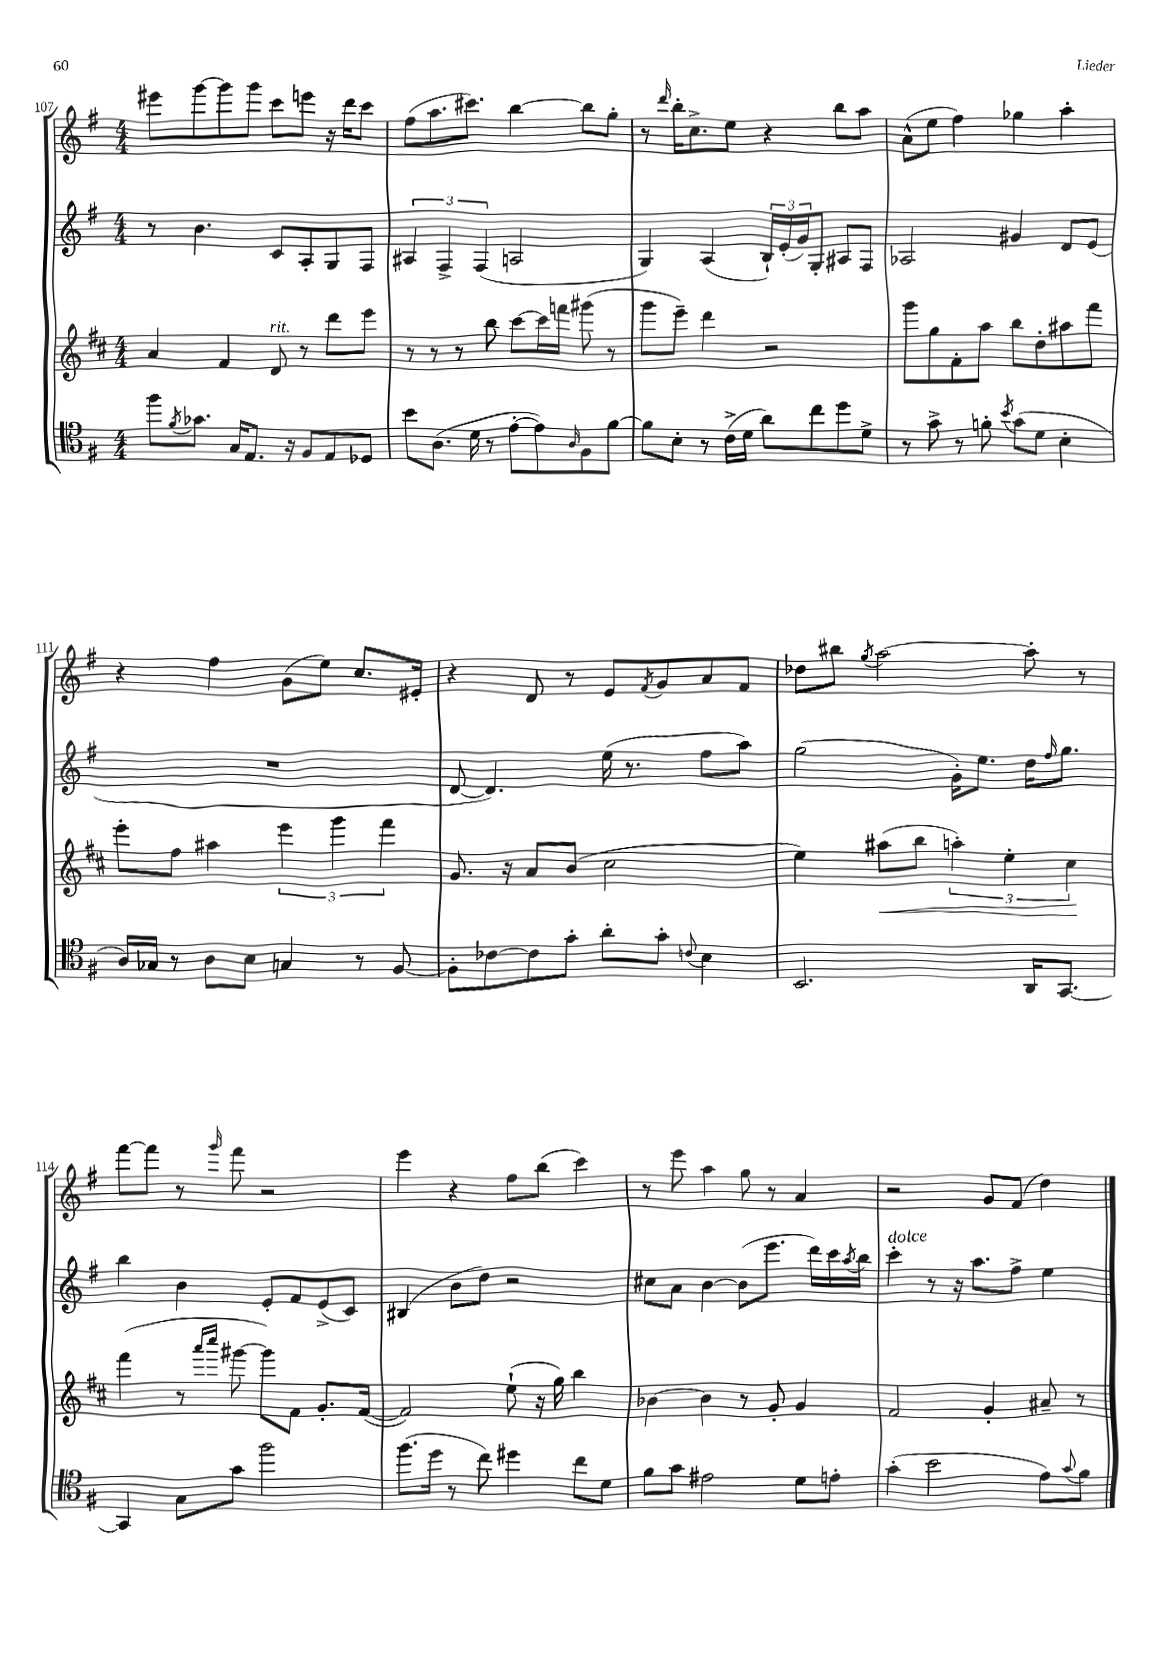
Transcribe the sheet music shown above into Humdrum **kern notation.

**kern	**kern	**kern	**kern
*staff4	*staff3	*staff2	*staff1
*clefC4	*clefG2	*clefG2	*clefG2
*k[f#]	*k[f#c#]	*k[f#]	*k[f#]
*M4/4	*M4/4	*M4/4	*M4/4
8ff#	4a	8r	8eee#
8qf#	.	.	.
8.g-	.	4.b	[8ggg
.	4f#	.	8ggg]
16G	.	.	.
8.E	.	.	8ggg
.	8d	8c	8ccc
16r	.	.	.
8F#	8r	8A'	8eee
8E	8ddd	8G	16r
.	.	.	16ddd
8D-	8eee	8F#	8ccc
=	=	=	=
8b	8r	6A#	(8ff#
(8.A	8r	.	8.aa
.	.	6F#^	.
.	8r	.	.
16d	.	.	8.ccc#)
.	.	(6F#	.
8r	8bb	.	.
[8e'	[8ccc#	2A	[4bb
8e])	16ccc#]	.	.
.	16fff	.	.
16qqA	.	.	.
8F#	(8ggg#	.	8bb]
[8f#	8r	.	8gg'
=	=	=	=
8f#]	8ggg	4G)	8r
.	.	.	16qqddd
8B'	8eee~)	.	16bb'
.	.	.	8.cc^
8r	4ddd	(4A	.
(16c^	.	.	8ee
16d	.	.	.
8a)	2r	24B`)	4r
.	.	(24e'	.
.	.	24g)	.
8cc	.	8G'	.
8dd	.	8A#	8bb
8d^	.	8F#	8aa
=	=	=	=
8r	8ggg	2A-	(8a^^
8g^	8gg	.	8ee
8r	8f#'	.	4ff#)
8f'	8aa	.	.
8qb	.	.	.
(8g	8bb	4g#	4gg-
8d	8dd'	.	.
4B'	8aa#	8d	4aa'
.	8fff#	(8e	.
=	=	=	=
16A)	8eee'	1r	4r
16G-	.	.	.
8r	8ff#	.	.
8A	4aa#	.	4ff#
8B	.	.	.
4G	6eee	.	(8g
.	.	.	8ee)
.	6ggg	.	.
8r	.	.	8.cc
.	6fff#	.	.
[8F#	.	.	.
.	.	.	16e#'
=	=	=	=
8F#']	8.g	[8d	4r
[8c-	.	4.d])	.
.	16r	.	.
8c-]	8a	.	8d
8g'	(8b	.	8r
8a'	2cc#	(16ee	8e
.	.	8.r	.
.	.	.	8qf#
8g'	.	.	8g
8qqc	.	.	.
4B	.	8ff#	8a
.	.	8aa)	8f#
=	=	=	=
2.BB	4ee)	(2gg	8dd-
.	.	.	8bb#
.	.	.	8qgg
.	(8aa#	.	[2aa
.	8bb	.	.
.	6aa')	16g')	.
.	.	8.ee	.
.	6ee'	.	.
16AA	.	16dd	8aa']
.	.	16qqff#	.
[8.GG	.	8.gg	.
.	6cc#	.	.
.	.	.	8r
=	=	=	=
4GG]	(4fff#	4bb	[8fff#
.	.	.	8fff#]
8G	8r	4b	8r
.	16qqaaa	.	.
.	16qqcccc#	.	16qqggg
8g	[8ggg#	.	8fff#
2ff#	8ggg#])	8e'	2r
.	8f#	8f#	.
.	8.g'	(8e^	.
.	.	8c)	.
.	([16f#	.	.
=	=	=	=
(8.ff#	2f#])	(4B#	4eee
16dd	.	.	.
8r	.	8b	4r
8cc)	.	8dd)	.
4dd#	(8ee`	2r	8ff#
.	16r	.	(8bb
.	16gg)	.	.
8cc	4bb	.	4ccc)
8d	.	.	.
=	=	=	=
8f#	[4b-	8cc#	8r
8g	.	8a	8eee
2e#	4b-]	[4b	4aa
.	8r	(8b]	8gg
.	8g'	8.eee	8r
8d	4g	.	4a
.	.	16ddd)	.
8e'	.	16ccc	.
.	.	8qaa	.
.	.	16bb	.
=	=	=	=
(4g'	2f#	4ccc'	2r
2b	.	8r	.
.	.	16r	.
.	.	8.aa	.
.	4g'	.	8g
.	.	8ff#^	(8f#
8e)	8a#~	4ee	4dd)
8qqg	.	.	.
8f#	8r	.	.
==	==	==	==
*-	*-	*-	*-
